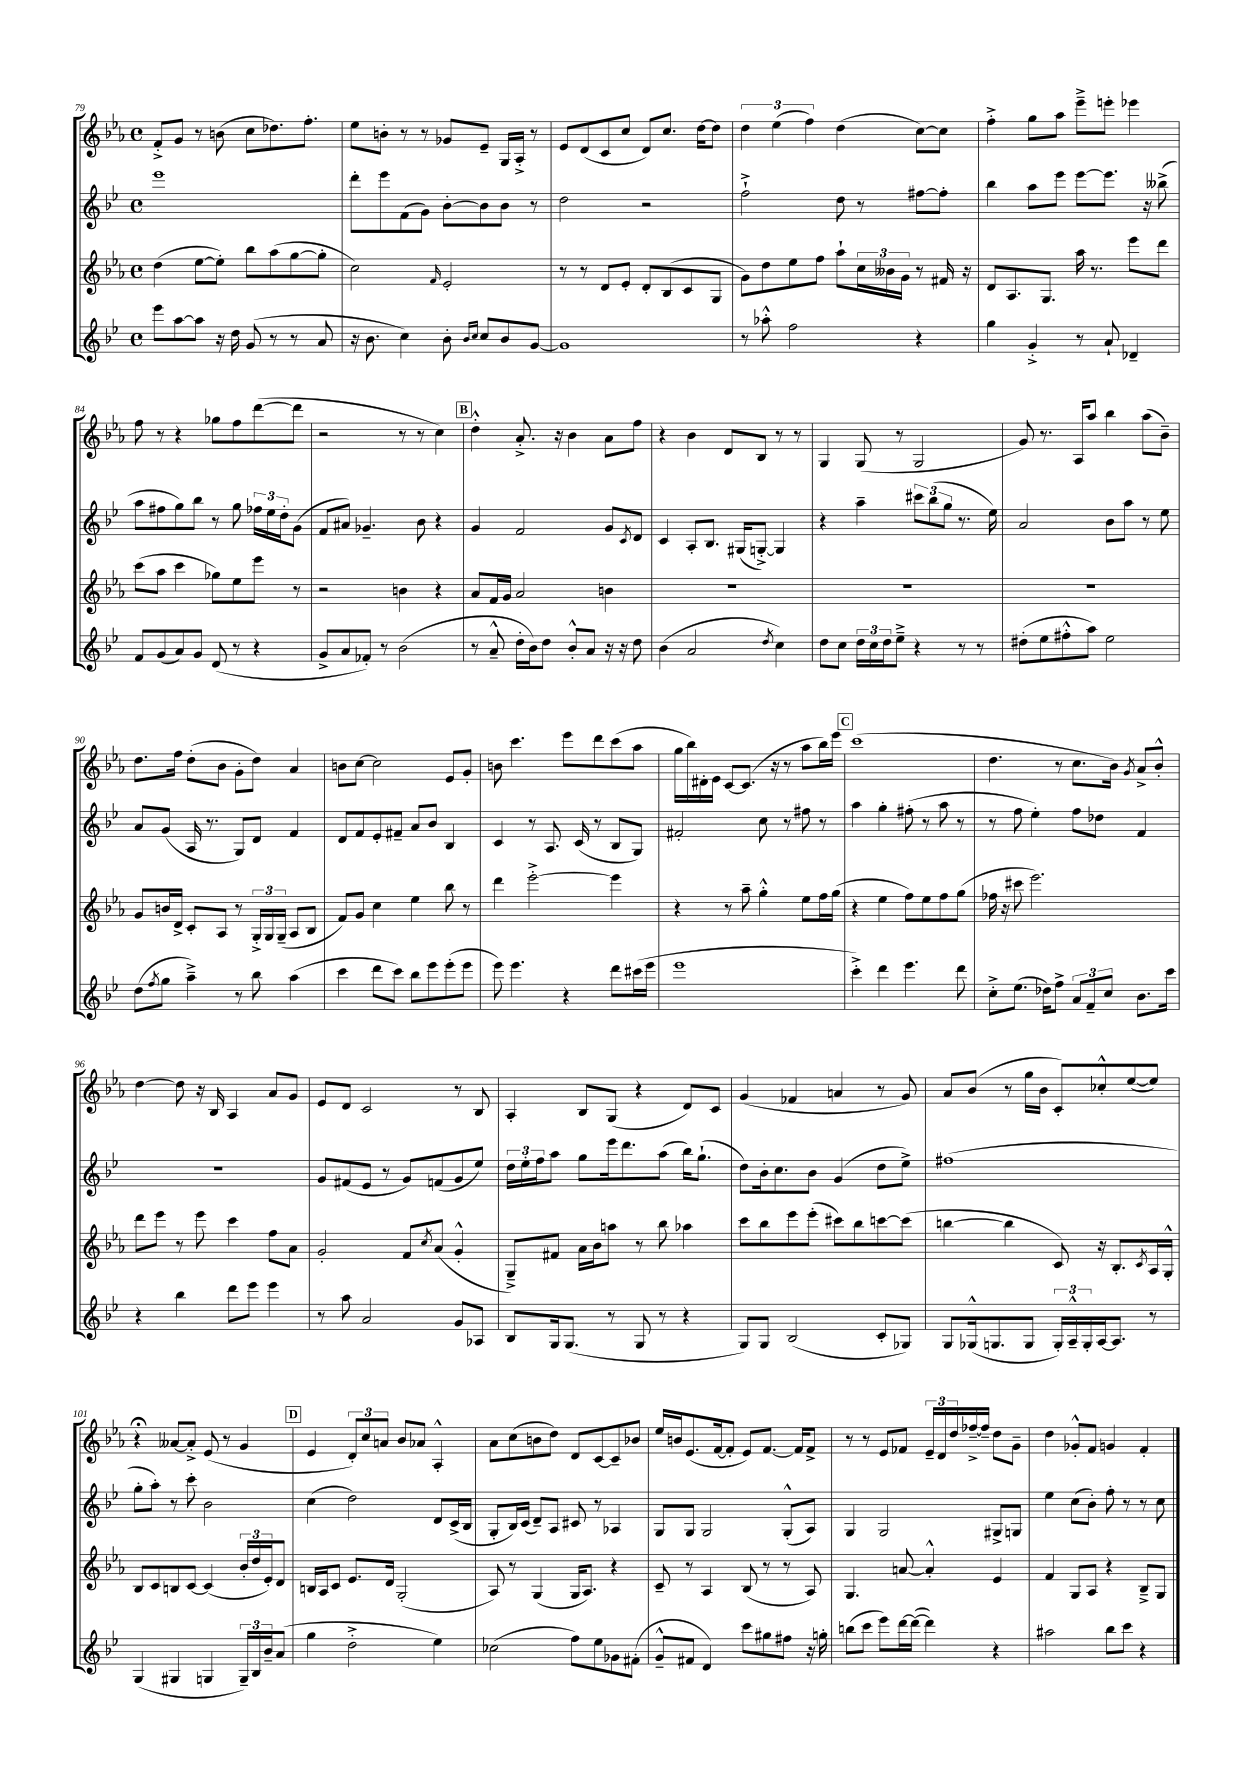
<<
\new StaffGroup <<
\new Staff = "s0" {
    \clef treble \key ees \major \defaultTimeSignature \time 4/4
    f'8-.-> g'8 r8 b'8( c''8 des''8.) f''8.-. |
    ees''8 b'8-. r8 r8 ges'8 ees'8-- g16 aes16-.-> r8 |
    ees'8 d'8( c'8 c''8 d'8) c''8. d''16~ d''8 |
    \tuplet 3/2 { d''4 ees''4( f''4) } d''4( c''8~) c''8 |
    f''4-.-> g''8 aes''8 ees'''8---> e'''8-. ees'''4 |
    f''8 r8 r4 ges''8 f''8 d'''8~( d'''8 |
    r2 r8 r8 c''4) |
    \mark \markup { \box "B" } d''4-.-^ aes'8.-.-> r16 bes'4 aes'8 f''8 |
    r4 bes'4 d'8 bes8 r8 r8 |
    g4 g8( r8 g2 |
    g'8) r8. aes16 aes''8 bes''4 aes''8( bes'8--) |
    d''8. f''16 d''8-.( bes'8 g'8-. d''8) aes'4 |
    b'8 c''8~ c''2 ees'8 g'8-. |
    b'8 c'''4. ees'''8 d'''8 c'''8( aes''8 |
    g''16 bes''16) dis'16-. ees'16 c'8~ c'8.( r16 r8 aes''8 bes''16) ees'''16 |
    \mark \markup { \box "C" } c'''1( |
    d''4. r8 c''8. bes'16) \acciaccatura { g'8 } aes'8-> bes'8-.-^ |
    d''4~ d''8 r16 bes16 aes4 aes'8 g'8 |
    ees'8 d'8 c'2 r8 bes8 |
    aes4-. bes8 g8( r4 d'8) c'8 |
    g'4( fes'4 a'4 r8 g'8) |
    aes'8 bes'8( r8 g''16 bes'16 c'8-.) ces''8-.-^ ees''8~( ees''8) |
    r4\fermata aeses'8~ aeses'8-.-> ees'8( r8 g'4 |
    \mark \markup { \box "D" } ees'4 \tuplet 3/2 { d'8-.) c''8 a'8 } bes'8 aes'8 aes4-.-^ |
    aes'8 c''8( b'8 d''8) d'8 c'8~ c'8-- bes'8 |
    ees''16 b'16 ees'8.( f'16~ f'8-. ees'8) f'8.~ f'16 f'8-> |
    r8 r8 ees'8 fes'8 \tuplet 3/2 { ees'16-- d'16 d''16 } fes''16~---> fes''16-- d''8 g'8-- |
    d''4 ges'8-.-^ f'8 g'4 f'4-. \bar "|." |
}
\new Staff = "s1" {
    \clef treble \key bes \major \defaultTimeSignature \time 4/4
    ees'''1 |
    d'''8-. ees'''8 f'8( g'8) bes'8~-. bes'8 bes'8 r8 |
    d''2 r2 |
    f''2-!-> d''8 r8 fis''8~ fis''8-. |
    bes''4 a''8 ees'''8 ees'''8~ ees'''8. r16 beses''8->( |
    a''8 fis''8 g''8) bes''8 r8 g''8 \tuplet 3/2 { fes''16 ees''16 d''16-. } g'8( |
    f'8 ais'8) ges'4.-- bes'8 r4 |
    \mark \markup { \box "B" } g'4 f'2 g'8 \acciaccatura { c'8 } d'8 |
    c'4 a8-. bes8. gis16( g8~-.->) g4 |
    r4 a''4-- \tuplet 3/2 { cis'''8 bes''8( g''8 } r8. ees''16) |
    a'2 bes'8 a''8 r8 ees''8 |
    a'8 g'8( a16 r8. g8) d'8 f'4 |
    d'8 f'8 ees'8-. fis'8-- a'8 bes'8 bes4 |
    c'4 r8 a8. c'16( r8 bes8 g8) |
    fis'2-. c''8 r8 fis''8 r8 |
    \mark \markup { \box "C" } a''4 g''4-. fis''8-.( r8 a''8 r8 |
    r8 f''8 ees''4-.) f''8 des''8 f'4 |
    r1 |
    g'8 fis'8( ees'8 r8 g'8) f'8( g'8 ees''8) |
    \tuplet 3/2 { d''16 ees''16-. f''16 } a''8 g''8 ees'''16 d'''8. a''8( bes''16) g''8.-!( |
    d''8) bes'16-. c''8. bes'8 g'4( d''8 ees''8->) |
    fis''1( |
    g''8-. a''8-.) r8 c'''8-. bes'2 |
    \mark \markup { \box "D" } c''4( d''2) d'8 c'16->( bes16 |
    g8-. bes16) c'16( d'8--) a8 cis'8 r8 aes4 |
    g8 g8 g2 g8-.-^( a8) |
    g4 g2 gis8-> g8 |
    ees''4 c''8( bes'8-.) f''8-. r8 r8 c''8 \bar "|." |
}
\new Staff = "s2" {
    \clef treble \key ees \major \defaultTimeSignature \time 4/4
    d''4( ees''8~ ees''8-.) bes''8 aes''8( g''8~ g''8-. |
    c''2) \grace { f'16 } ees'2-. |
    r8 r8 d'8 ees'8-. d'8-. bes8( c'8 g8 |
    g'8) d''8 ees''8 f''8 aes''8-! \tuplet 3/2 { c''16 beses'16 g'16 } r8 fis'16 r16 |
    d'8 aes8. g8. aes''16 r8. ees'''8 d'''8 |
    c'''8( aes''8 c'''4 ges''8) ees''8 ees'''8 r8 |
    r2 b'4 r4 |
    \mark \markup { \box "B" } aes'8 f'16 g'16 aes'2 b'4 |
    R1 |
    R1 |
    R1 |
    g'8 b'16 d'16-> c'8-. aes8 r8 \tuplet 3/2 { g16-.-> g16 g16--( } aes8 bes8 |
    f'8) g'8 c''4 ees''4 bes''8 r8 |
    d'''4 ees'''2~-.-> ees'''4 |
    r4 r8 aes''8-- g''4-.-^ ees''8 f''16 g''16( |
    \mark \markup { \box "C" } r4 ees''4 f''8) ees''8 f''8 g''8( |
    fes''16 r16 cis'''8 ees'''2.) |
    d'''8 ees'''8 r8 ees'''8 c'''4 f''8 aes'8 |
    g'2-. f'8 \acciaccatura { c''8 } aes'8( g'4-.-^ |
    g8--->) fis'8 aes'16 bes'16 a''8 r8 bes''8 aes''4 |
    c'''8 bes''8 ees'''8 ees'''8-.( cis'''8) bes''8 c'''8~ c'''8( |
    b''4~ b''4 c'8) r16 bes8.-. \acciaccatura { c'8 } aes16 g16-.-^ |
    bes8 c'8 b8 c'8~ c'4( \tuplet 3/2 { bes'16-. d''16 ees'16-.) } d'8 |
    \mark \markup { \box "D" } b16 aes16 c'8 ees'8. d'16 g2-.( |
    aes8) r8 g4( g16 aes8.) r4 |
    c'8-- r8 aes4 bes8( r8 r8 aes8) |
    g4. a'8~ a'4-.-^ ees'4 |
    f'4 g8 aes8 r4 bes8---> g8 \bar "|." |
}
\new Staff = "s3" {
    \clef treble \key bes \major \defaultTimeSignature \time 4/4
    ees'''8 a''8~ a''8 r16 d''16 g'8( r8 r8 a'8 |
    r16 bes'8. c''4) bes'8-. \grace { bes'16 c''16 } c''8 bes'8 g'8~ |
    g'1 |
    r8 aes''8-.-^ f''2 r4 |
    g''4 g'4-.-> r8 a'8-! des'4-- |
    f'8 g'8( a'8) g'8 d'8( r8 r4 |
    g'8-> a'8 fes'8-.) r8 bes'2( |
    \mark \markup { \box "B" } r8 a'8---^ d''16-. bes'16) d''8 bes'8-.-^ a'8 r16 r16 d''8 |
    bes'4( a'2 \acciaccatura { d''8 } c''4) |
    d''8 c''8 \tuplet 3/2 { d''16 c''16 d''16 } ees''8---> r4 r8 r8 |
    dis''8-.( ees''8 fis''8-.-^ a''8) ees''2 |
    d''8( \acciaccatura { f''8 } g''8 a''4--->) r8 bes''8 a''4( |
    c'''4 d'''8 c'''8) bes''8 ees'''8 ees'''8-.( ees'''8 |
    ees'''8) ees'''4. r4 d'''8 cis'''16( ees'''16 |
    ees'''1 |
    \mark \markup { \box "C" } c'''4-.->) d'''4 ees'''4. d'''8 |
    c''8-.-> ees''8.( des''16) f''8-> \tuplet 3/2 { a'8 f'8-- c''8 } bes'8. c'''16 |
    r4 bes''4 d'''8 ees'''8 ees'''4 |
    r8 a''8 a'2 g'8 aes8 |
    bes8 g16 g8.( r8 g8 r8 r4 |
    g8) g8 bes2( c'8-. ges8) |
    g8 ges16-^( g8. g8 \tuplet 3/2 { g16-.) a16---^ g16-. } a16~ a8. r8 |
    g4( gis4 g4 \tuplet 3/2 { g16--) bes16 bes'16-- } a'8( |
    \mark \markup { \box "D" } g''4 d''2-.-> ees''4) |
    ces''2( f''8) ees''8 ges'8 fis'8-.( |
    g'8---^ fis'8 d'4) c'''8 gis''8 fis''8 r16 g''16-. |
    b''8( c'''8 ees'''8) d'''16~ d'''16~( d'''4) r4 |
    ais''2 bes''8 c'''8 r4 \bar "|." |
}
>>
>>
\layout { \context { \Score currentBarNumber = #79 } }
